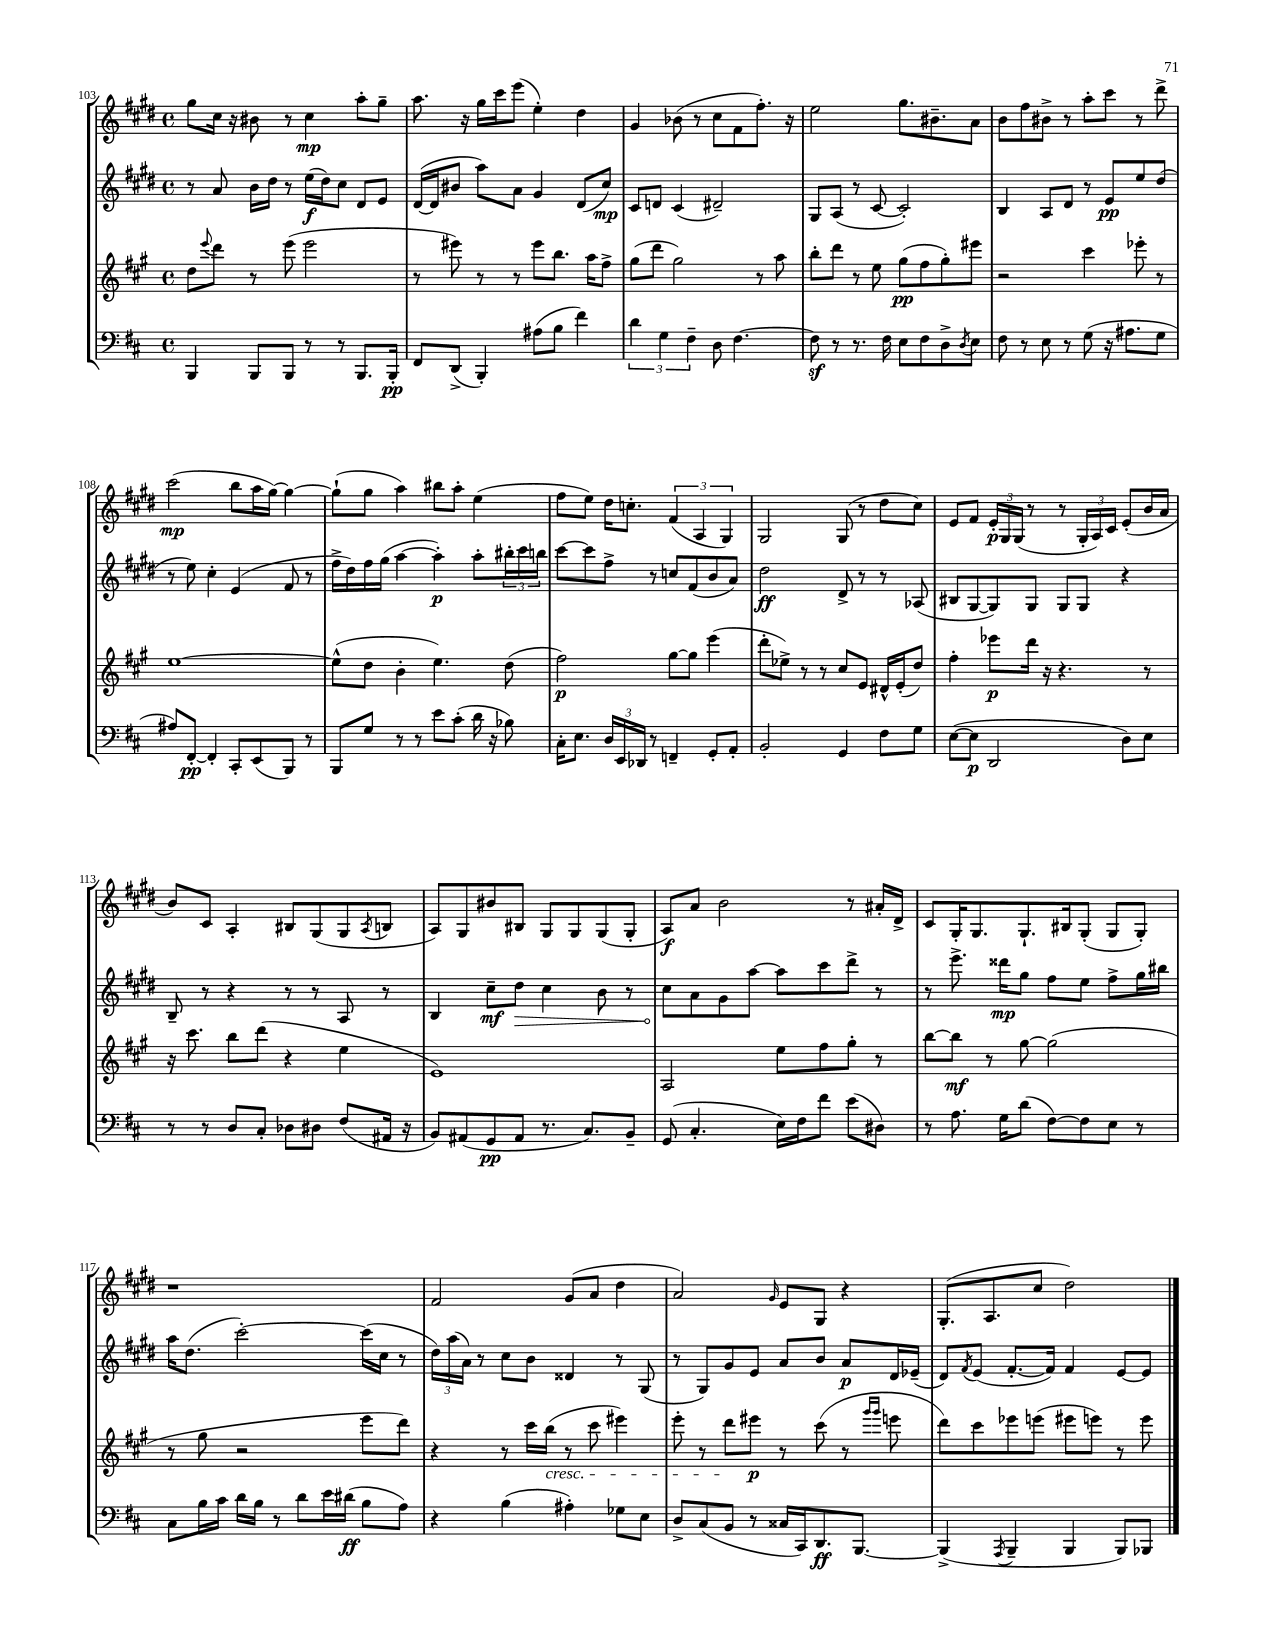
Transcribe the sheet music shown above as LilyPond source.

<<
\new StaffGroup <<
\new Staff = "s0" {
    \clef treble \key e \major \defaultTimeSignature \time 4/4
    gis''8 cis''16 r16 bis'8 r8 cis''4\mp a''8-. gis''8-- |
    a''8. r16 gis''16 cis'''16 e'''8( e''4-.) dis''4 |
    gis'4 bes'8( r8 cis''8 fis'8 fis''8.-.) r16 |
    e''2 gis''8. bis'8.-- a'8 |
    b'8 fis''8 bis'8-> r8 a''8-. cis'''8 r8 dis'''8-> |
    cis'''2\mp( b''8 a''16 gis''16~) gis''4~ |
    gis''8-!( gis''8 a''4) bis''8 a''8-. e''4( |
    fis''8 e''8) dis''16 c''8.-. \tuplet 3/2 { fis'4( a4 gis4) } |
    gis2 gis8( r8 dis''8 cis''8) |
    e'8 fis'8 \tuplet 3/2 { e'16-.\p gis16 gis16( } r8 r8 \tuplet 3/2 { gis16-. a16) cis'16 } e'8-.( b'16 a'16 |
    b'8) cis'8 a4-. bis8 gis8( gis8 \acciaccatura { a8 } b8 |
    a8) gis8 bis'8 bis8 gis8 gis8 gis8( gis8-. |
    a8\f) a'8 b'2 r8 ais'16-. dis'16-> |
    cis'8 gis16-. gis8. gis8.-! bis16 gis8-.( gis8 gis8-.) |
    r1 |
    fis'2 gis'8( a'8 dis''4 |
    a'2) \grace { gis'16 } e'8 gis8 r4 |
    gis8.-.( a8. cis''8 dis''2) \bar "|." |
}
\new Staff = "s1" {
    \clef treble \key e \major \defaultTimeSignature \time 4/4
    r8 a'8 b'16 dis''16 r8 e''16\f( dis''16) cis''8 dis'8 e'8 |
    dis'16~( dis'16 bis'8 a''8) a'8 gis'4 dis'8( cis''8\mp) |
    cis'8 d'8 cis'4( dis'2--) |
    gis8 a8( r8 cis'8~ cis'2-.) |
    b4 a8 dis'8 r8 e'8\pp e''8 dis''8( |
    r8 e''8) cis''4-. e'4( fis'8 r8 |
    fis''16-> dis''16) fis''16 gis''16( a''4~ a''4-.\p) a''8-. \tuplet 3/2 { bis''16-. cis'''16 b''16 } |
    cis'''8~ cis'''8 fis''8-> r8 c''8 fis'8( b'8 a'8) |
    dis''2\ff dis'8-> r8 r8 aes8( |
    bis8 gis8~ gis8) gis8 gis8 gis8 r4 |
    b8-- r8 r4 r8 r8 a8 r8 |
    b4 cis''8--\mf \once \override Hairpin.circled-tip = ##t dis''8\> cis''4 b'8 r8 |
    cis''8\! a'8 gis'8 a''8~ a''8 cis'''8 dis'''8-> r8 |
    r8 e'''8.-> disis'''16\mp gis''8 fis''8 e''8 fis''8-> gis''16 bis''16 |
    a''16 dis''8.( cis'''2~-.) cis'''16( cis''16 r8 |
    \tuplet 3/2 { dis''16) a''16( a'16) } r8 cis''8 b'8 disis'4 r8 gis8( |
    r8 gis8) gis'8 e'8 a'8 b'8 a'8\p dis'16 ees'16--( |
    dis'8) \acciaccatura { fis'8 } e'8( fis'8.~-. fis'16) fis'4 e'8~ e'8 \bar "|." |
}
\new Staff = "s2" {
    \clef treble \key a \major \defaultTimeSignature \time 4/4
    d''8 \appoggiatura { e'''8 } d'''8 r8 e'''8( e'''2 |
    r8 eis'''8) r8 r8 eis'''8 b''8. a''16 fis''8-> |
    gis''8( d'''8 gis''2) r8 a''8 |
    b''8-. d'''8 r8 e''8 gis''8\pp( fis''8 gis''8-.) eis'''8 |
    r2 cis'''4 ees'''8-. r8 |
    e''1~ |
    e''8-^( d''8 b'4-. e''4.) d''8( |
    fis''2\p) gis''8~ gis''8 e'''4( |
    d'''8-. ees''8->) r8 r8 cis''8 e'8 dis'16-^ e'16-.( d''8) |
    fis''4-. ees'''8\p d'''16 r16 r4. r8 |
    r16 cis'''8. b''8 d'''8( r4 e''4 |
    e'1) |
    a2 e''8 fis''8 gis''8-. r8 |
    b''8~ b''8\mf r8 gis''8~ gis''2( |
    r8 gis''8 r2 e'''8 d'''8) |
    r4 r8 cis'''16 b''16\cresc( r8 cis'''8 eis'''4) |
    e'''8-. r8 d'''8\! eis'''8\p r8 cis'''8( r8 \grace { gis'''16 gis'''16 } e'''8 |
    d'''8) cis'''8 ees'''8 e'''8( eis'''8 e'''8) r8 e'''8 \bar "|." |
}
\new Staff = "s3" {
    \clef bass \key d \major \defaultTimeSignature \time 4/4
    b,,4 b,,8 b,,8 r8 r8 b,,8. b,,16-.\pp |
    fis,8 d,8->( b,,4-.) ais8( b8 fis'4) |
    \tuplet 3/2 { d'4 g4 fis4-- } d8 fis4.~ |
    fis8\sf r8 r8. fis16 e8 fis8 d8-> \acciaccatura { d8 } e8 |
    fis8 r8 e8 r8 g8( r16 ais8. g8 |
    ais8) fis,8~-.\pp fis,4-. cis,8-. e,8( b,,8) r8 |
    b,,8 g8 r8 r8 e'8 cis'8-.( d'16 r16 bes8) |
    cis16-. e8. \tuplet 3/2 { d16 e,16 des,16 } r8 f,4-- g,8-. a,8-. |
    b,2-. g,4 fis8 g8 |
    e8~( e8\p d,2 d8) e8 |
    r8 r8 d8 cis8-. des8 dis8 fis8( ais,16 r16 |
    b,8) ais,8( g,8\pp ais,8 r8. cis8.) b,8-- |
    g,8( cis4.-. e16) fis16 fis'8 e'8( dis8) |
    r8 a8. g16 d'8( fis8~) fis8 e8 r8 |
    cis8 b16 cis'16 d'16 b16 r8 d'8 e'16 dis'16\ff( b8 a8) |
    r4 b4( ais4-.) ges8 e8 |
    d8-> cis8( b,8 r8 cisis16 cis,16) d,8.\ff b,,8.~ |
    b,,4->( \acciaccatura { a,,8 } b,,4-- b,,4 b,,8) bes,,8 \bar "|." |
}
>>
>>
\layout { \context { \Score currentBarNumber = #103 } }
